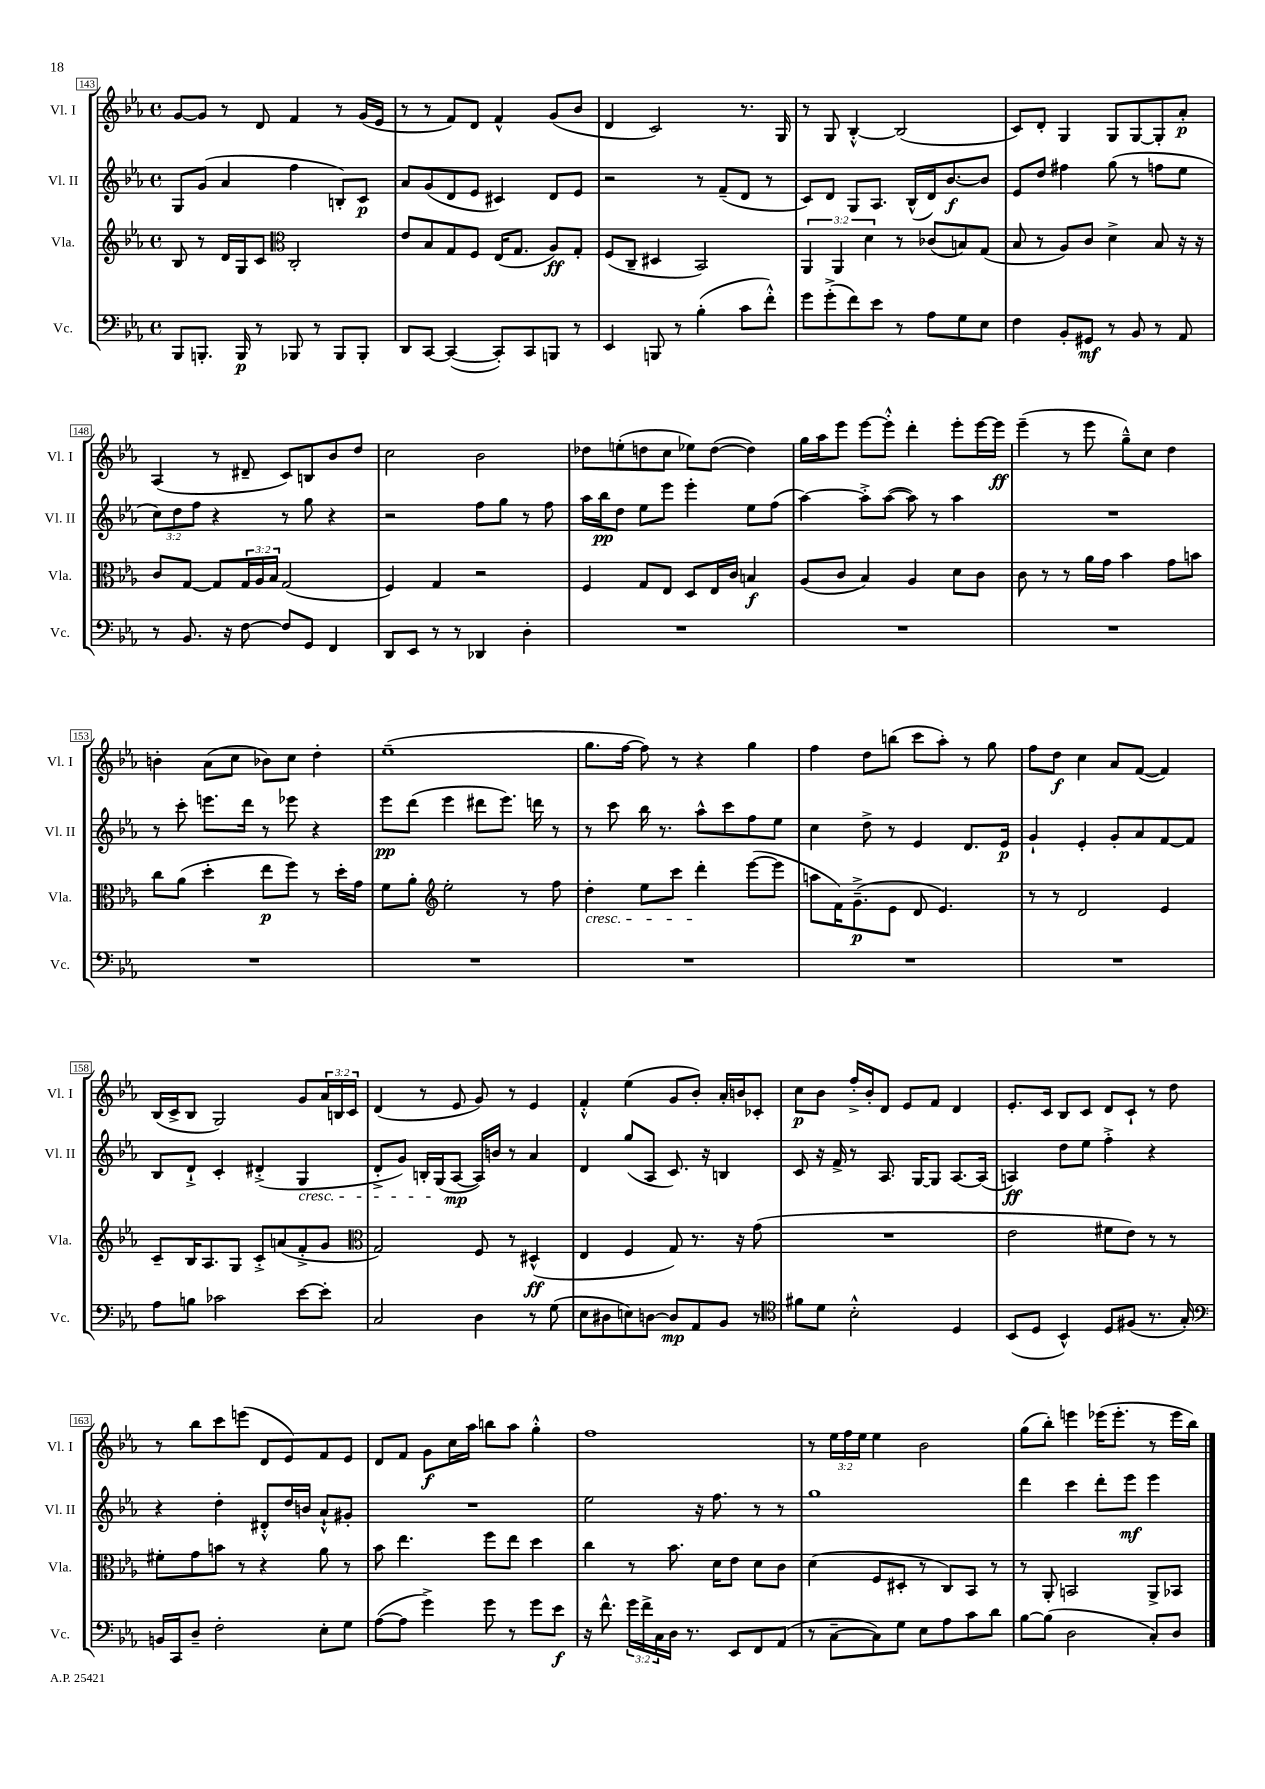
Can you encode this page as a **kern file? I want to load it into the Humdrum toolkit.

**kern	**kern	**kern	**kern
*staff4	*staff3	*staff2	*staff1
*clefF4	*clefG2	*clefG2	*clefG2
*k[b-e-a-]	*k[b-e-a-]	*k[b-e-a-]	*k[b-e-a-]
*M4/4	*M4/4	*M4/4	*M4/4
*met(c)	*met(c)	*met(c)	*met(c)
8BBB-	8B-	8G	[8g
8.BBB'	8r	(8g	8g]
.	16d	4a-	8r
16BBB	16G	.	.
8r	8c	.	8d
*	*clefC3	*	*
8BBB-	2C'	4ff	4f
8r	.	.	.
8BBB-	.	8B')	8r
8BBB-'	.	8c	(16g
.	.	.	16e-
=	=	=	=
8DD	8e-	8a-	8r
[8CC	8B-	(8g	8r
(4CC_	8G	8d	8f)
.	8F	8e-	8d
8CC'])	(16E-	4c#)	4f^^
.	8.G	.	.
8CC	.	.	.
8BBB	8A-)	8d	(8g
8r	8G'	8e-	8b-
=	=	=	=
4EE-	(8F	2r	4d
.	8C~	.	.
8BBB	4D#	.	2c)
8r	.	.	.
(4B-'	2BB-)	8r	.
.	.	(8f~	.
8c	.	8d	8.r
8f'^^)	.	8r	.
.	.	.	16G
=	=	=	=
8g	6AA-	8c)	8r
(8g'^	.	8d	8G
.	6AA-	.	.
8f)	.	8G	[4B-'^^
.	6d	.	.
8e-	.	8.A-	.
8r	8r	.	(2B-]
.	.	(16B-^^	.
8A-	(8c-	16d)	.
.	.	[8.b-	.
8G	8B)	.	.
8E-	(8G	8b-]	.
=	=	=	=
4F	8B-	8e-	8c)
.	8r	8dd	8d'
8BB-'	8A-)	4ff#	4G
8GG#	8c	.	.
8r	4d^	(8gg	8G
8BB-	.	8r	[8G
8r	8B-	8ff	8G']
8AA-	16r	8ee-	8a-'
.	16r	.	.
=	=	=	=
8r	8c	12cc)	(4A-
.	.	12dd	.
8.BB-	[8G	.	.
.	.	12ff	.
.	8G]	4r	8r
16r	.	.	.
[8F	24G	.	8d#~
.	24A-	.	.
.	24B-	.	.
8F]	(2G	8r	8c)
8GG	.	8gg	8B
4FF	.	4r	8b-
.	.	.	8dd
=	=	=	=
8DD	4F)	2r	2cc
8EE-	.	.	.
8r	4G	.	.
8r	.	.	.
4DD-	2r	8ff	2b-
.	.	8gg	.
4D'	.	8r	.
.	.	8ff	.
=	=	=	=
1r	4F	16aa-	8dd-
.	.	16bb-	.
.	.	8dd	(8ee'
.	8G	8ee-	8dd
.	8E-	8eee-	8cc
.	8D	4eee-'	8ee-)
.	16E-	.	([8dd
.	16c	.	.
.	4B	8ee-	4dd])
.	.	(8ff	.
=	=	=	=
1r	(8A-	[4aa-)	16gg
.	.	.	16aa-
.	8c	.	8eee-
.	4B-)	8aa-'^]	[8eee-
.	.	([8aa-	8eee-'^^]
.	4A-	8aa-])	4ddd'
.	.	8r	.
.	8d	4aa-	8eee-'
.	8c	.	[16eee-
.	.	.	16eee-]
=	=	=	=
1r	8c	1r	(4eee-~
.	8r	.	.
.	8r	.	8r
.	16a-	.	8eee-
.	16g	.	.
.	4b-	.	8gg~^^)
.	.	.	8cc
.	8g	.	4dd
.	8b	.	.
=	=	=	=
1r	8cc	8r	4b'
.	(8a-	8ccc'	.
.	4dd'	8.eee	(8a-
.	.	.	8cc
.	.	16ddd	.
.	8ee-	8r	8b-)
.	8ff)	8eee-	8cc
.	8r	4r	4dd'
.	16dd'	.	.
.	16g	.	.
=	=	=	=
1r	8f	8eee-	(1ee-~
.	8a-'	(8ddd	.
*	*clefG2	*	*
.	2ee-'	4eee-	.
.	.	8ddd#	.
.	.	8.eee-)	.
.	8r	.	.
.	.	16ddd	.
.	8ff	8r	.
=	=	=	=
1r	4dd'	8r	8.gg
.	.	8ccc	.
.	.	.	[16ff
.	8ee-	16bb-	8ff])
.	.	8.r	.
.	8ccc	.	8r
.	4ddd'	8aa-^^	4r
.	.	8ccc	.
.	([8eee-	8ff	4gg
.	8eee-]	8ee-	.
=	=	=	=
1r	8aa	4cc	4ff
.	16f)	.	.
.	(8.g~^	.	.
.	.	8dd^	8dd
.	8e-	8r	(8bb
.	8d	4e-	8ccc
.	4.e-)	.	8aa-')
.	.	8.d	8r
.	.	.	8gg
.	.	16e-	.
=	=	=	=
1r	8r	4g`	8ff
.	8r	.	8dd
.	2d	4e-'	4cc
.	.	8g'	8a-
.	.	8a-	([8f
.	4e-	[8f	4f])
.	.	8f]	.
=	=	=	=
8A-	8c~	8B-	(16B-
.	.	.	16c^
8B	16B-	8d`^	8B-
.	8.A-	.	.
2c-	.	4c'	2G)
.	8G	.	.
.	8c'^	(4d#'^	.
.	(8a	.	.
[8e-	8f'^	4G	8g
8e-']	8g	.	24a-
.	.	.	24B
.	.	.	24c
=	=	=	=
*	*clefC3	*	*
2C	2G)	8d'^	(4d
.	.	8g)	.
.	.	16B'	8r
.	.	(16G	.
.	.	[8A-	8e-
4D	8F	16A-])	8g)
.	.	16b	.
.	8r	8r	8r
8r	(4D#^^	4a-	4e-
(8G	.	.	.
=	=	=	=
8E-	4E-	4d	4f'^^
8D#	.	.	.
8E)	4F	(8gg	(4ee-
[8D	.	8A-	.
8D]	8G)	8.c)	8g
8AA-	8.r	.	8b-')
.	.	16r	.
8BB-	.	4B	16a-'
.	16r	.	16b
8r	(8g	.	8c-'
=	=	=	=
*clefC4	*	*	*
8f#	1r	8c	8cc
8d	.	16r	8b-
.	.	16f^	.
2B-'^^	.	8r	16ff'^
.	.	.	16b-'
.	.	8.A-	8d
.	.	.	8e-
.	.	[16G	.
.	.	8G]	8f
4D	.	[8.A-	4d
.	.	(16A-]	.
=	=	=	=
(8BB-	2e-	4A)	8.e-'
8D	.	.	.
.	.	.	16c
4BB-^^)	.	8dd	8B-
.	.	8ee-	8c
8D	8f#	4ff'^	8d
(8F#	8e-)	.	8c`
8.r	8r	4r	8r
.	8r	.	8dd
16G')	.	.	.
=	=	=	=
*clefF4	*	*	*
16BB	8f#'	4r	8r
16CC	.	.	.
8D~	8g	.	8bb-
2F'	8b	4dd'	8ccc
.	8r	.	(8eee
.	4r	8d#'^^	8d
.	.	16dd	8e-)
.	.	16b	.
8E-'	8a-	8a-`^^	8f
8G	8r	8g#'	8e-
=	=	=	=
([8A-	8b-	1r	8d
8A-]	4.ee-	.	8f
4g^)	.	.	8g
.	.	.	16cc
.	.	.	16aa-
8g	8ff	.	8bb
8r	8ee-	.	8aa-
8g	4dd	.	4gg'^^
8e-	.	.	.
=	=	=	=
16r	4cc	2ee-	1ff
8.f^^	.	.	.
24g	8r	.	.
24f^	.	.	.
24C	.	.	.
16D	8.b-	.	.
8.r	.	.	.
.	.	16r	.
.	16d	8.ff	.
8EE-	8e-	.	.
8FF	8d	8r	.
(8AA-	8c	8r	.
=	=	=	=
8r	(4d	1gg	8r
[8C~	.	.	24ee-
.	.	.	24ff
.	.	.	24ee-
8C])	8F	.	4ee-
8G	8D#'	.	.
8E-	8r	.	2b-
8A-	8C)	.	.
8c	8BB-	.	.
8d	8r	.	.
=	=	=	=
[8B-	8r	4ddd	(8gg
(8B-]	8AA-'	.	8bb-')
2D	2BB	4ccc	4eee
.	.	8ddd'	(16eee-
.	.	.	8.eee-'
.	.	8eee-	.
8C')	8AA-^	4eee-	8r
8D	8BB-	.	16eee-
.	.	.	16bb-)
==	==	==	==
*-	*-	*-	*-
